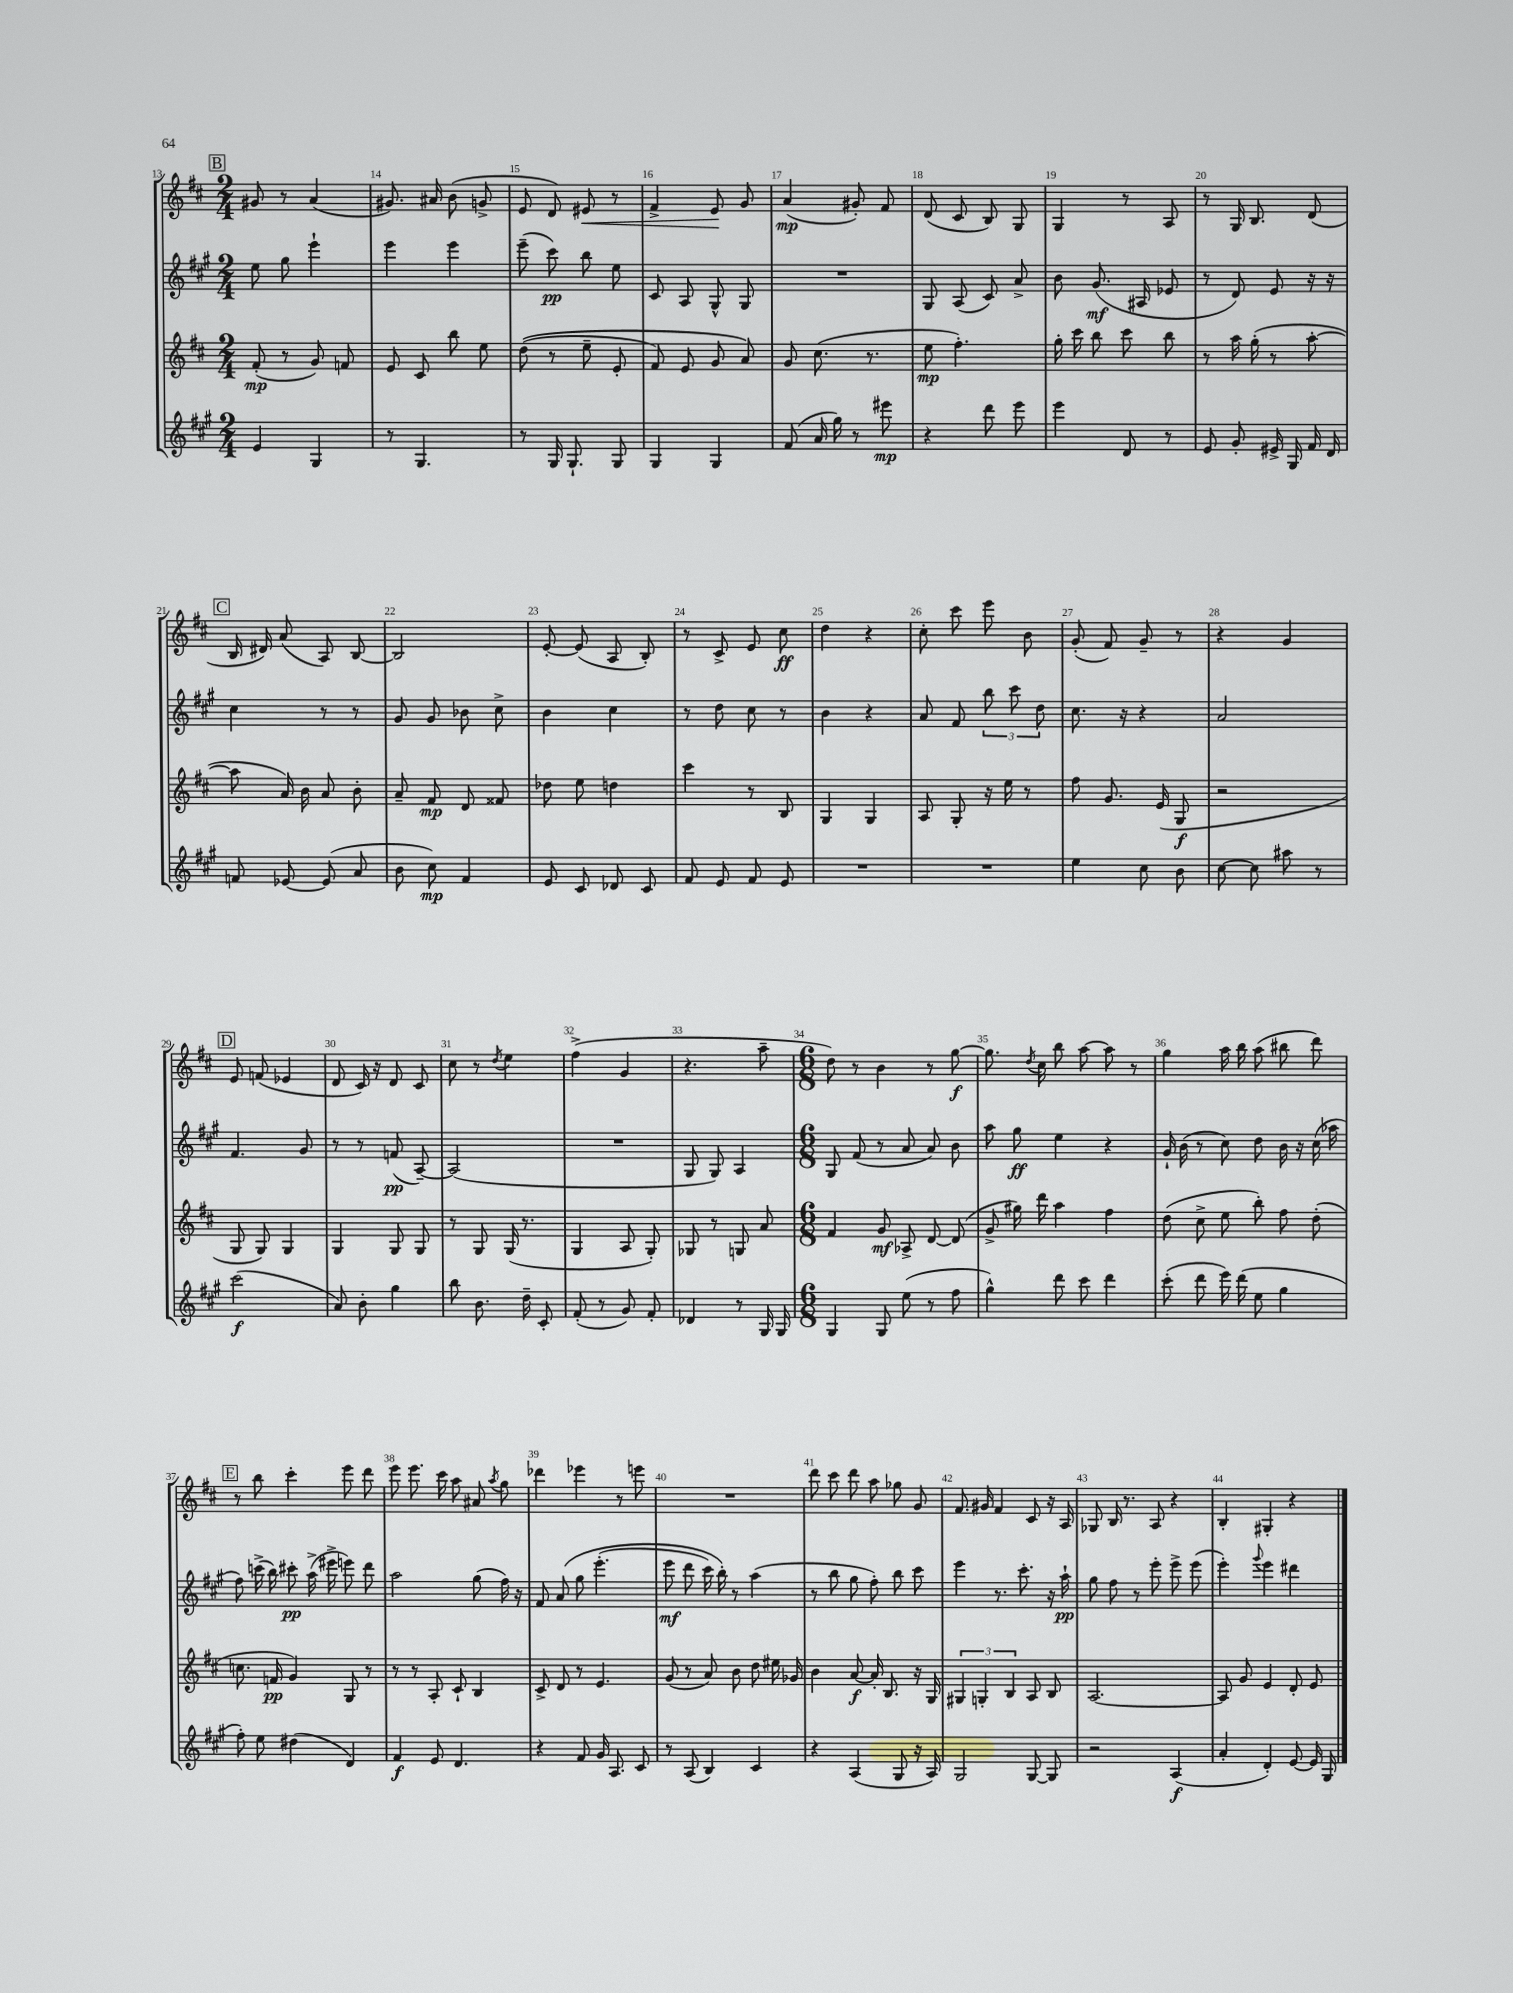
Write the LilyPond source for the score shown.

<<
\new StaffGroup <<
\new Staff = "s0" {
    \clef treble \key d \major \numericTimeSignature \time 2/4
    \autoBeamOff \mark \markup { \box "B" } gis'8 r8 a'4( |
    gis'8.) ais'16 b'8( g'8-> |
    e'8 d'8) eis'8\< r8 |
    fis'4-> e'8\! g'8 |
    a'4\mp( gis'8-.) fis'8 |
    d'8( cis'8 b8) g8 |
    g4 r8 a8 |
    r8 g16 b8. d'8( |
    \mark \markup { \box "C" } b16 dis'16) a'8( a8) b8~ |
    b2 |
    e'8~-. e'8( a8 b8-.) |
    r8 cis'8-> e'8 cis''8\ff |
    d''4 r4 |
    cis''8-. cis'''8 e'''8 b'8 |
    g'8-.( fis'8) g'8-- r8 |
    r4 g'4 |
    \mark \markup { \box "D" } e'8 f'8( ees'4 |
    d'8 cis'16) r16 d'8 cis'8 |
    cis''8 r8 \acciaccatura { d''8 } e''4 |
    fis''4->( g'4 |
    r4. a''8-- |
    \numericTimeSignature \time 6/8 d''8) r8 b'4 r8 g''8~\f |
    g''8. \acciaccatura { d''8 } cis''16 b''8 a''8~ a''8 r8 |
    g''4 a''16 b''16 a''8( bis''8 d'''8) |
    \mark \markup { \box "E" } r8 b''8 cis'''4-. e'''8 d'''8 |
    e'''8 e'''8. cis'''16 a''8 ais'8 \acciaccatura { a''8 } g''8 |
    des'''4 ees'''4 r8 e'''8 |
    R2. |
    d'''8 cis'''8 d'''8 a''8 ges''8 g'8 |
    fis'8. gis'16 fis'4 cis'8 r16 a16 |
    ges8 b16 r8. a8 r4 |
    b4-. gis4-. r4 \bar "|." |
}
\new Staff = "s1" {
    \clef treble \key a \major \numericTimeSignature \time 2/4
    \autoBeamOff \mark \markup { \box "B" } e''8 gis''8 e'''4-! |
    e'''4 e'''4 |
    e'''8--( cis'''8\pp) b''8 e''8 |
    cis'8 a8 gis8-^ gis8 |
    R2 |
    gis8 a8( cis'8) a'8-> |
    b'8 gis'8.\mf( ais16 ees'8 |
    r8 d'8) e'8 r16 r16 |
    \mark \markup { \box "C" } cis''4 r8 r8 |
    gis'8 gis'8 bes'8 cis''8-> |
    b'4 cis''4 |
    r8 d''8 cis''8 r8 |
    b'4 r4 |
    a'8 fis'8 \tuplet 3/2 { b''8 cis'''8 d''8 } |
    cis''8. r16 r4 |
    a'2 |
    \mark \markup { \box "D" } fis'4. gis'8 |
    r8 r8 f'8\pp( a8~--) |
    a2( |
    R2 |
    gis8 gis8) a4 |
    \numericTimeSignature \time 6/8 gis8 fis'8( r8 a'8 a'8) b'8 |
    a''8 gis''8\ff e''4 r4 |
    gis'16-! b'16( r8 cis''8) d''8 b'16 r16 cis''16( aes''16 |
    \mark \markup { \box "E" } fis''8) c'''16->( b''16) cis'''8-.\pp a''16->( eis'''16-> e'''8) d'''8 |
    a''2 gis''8( fis''16) r16 |
    fis'8 a'8\( gis''8 e'''4.-.( |
    e'''8\mf d'''8 cis'''16) b''16-.\) r8 a''4( |
    r8 b''8 gis''8 fis''8-.) b''8 cis'''8 |
    e'''4 r8. cis'''8.-. r16 a''16-!\pp |
    gis''8 fis''8 r8 e'''8-. e'''8-> e'''8( |
    e'''4-.) \appoggiatura { gis'''8 } e'''4 dis'''4 \bar "|." |
}
\new Staff = "s2" {
    \clef treble \key d \major \numericTimeSignature \time 2/4
    \autoBeamOff \mark \markup { \box "B" } fis'8-.\mp( r8 g'8) f'8 |
    e'8 cis'8 b''8 e''8 |
    d''8(\( r8 e''8-- e'8-. |
    fis'8) e'8 g'8 a'8\) |
    g'8 cis''8.( r8. |
    e''8\mp fis''4.-.) |
    g''16-. cis'''16 b''8 cis'''8 b''8 |
    r8 a''16 g''16-.( r8 a''8~-. |
    \mark \markup { \box "C" } a''8 a'16) b'16 a'8 b'8-. |
    a'8-- fis'8\mp d'8 fisis'8 |
    des''8 e''8 d''4 |
    cis'''4 r8 b8 |
    g4 g4 |
    a8 g8-. r16 e''16 r8 |
    fis''8 g'8. e'16( g8\f |
    r2 |
    \mark \markup { \box "D" } g8 g8) g4 |
    g4 g8 g8 |
    r8 g8 g16( r8. |
    g4 a8 g8-.) |
    ges8 r8 g8 a'8 |
    \numericTimeSignature \time 6/8 fis'4 g'8\mf aes8-> d'8~ d'8( |
    g'8-> gis''16) d'''16 a''4 fis''4 |
    d''8( cis''8-> e''8 b''8-.) fis''8 d''8-.( |
    \mark \markup { \box "E" } c''8. f'16\pp g'4) g8 r8 |
    r8 r8 a8-. cis'8-! b4 |
    cis'8-> d'8 r8 e'4. |
    g'8( r8 a'8) b'8 d''8 eis''16 ges'16 |
    b'4 a'8~\f a'16-. b8. r16 g16 |
    \tuplet 3/2 { gis4 g4-. b4 } a8 b8 |
    a2.~ |
    a8 g'8 e'4 d'8-. e'8 \bar "|." |
}
\new Staff = "s3" {
    \clef treble \key a \major \numericTimeSignature \time 2/4
    \autoBeamOff \mark \markup { \box "B" } e'4 gis4 |
    r8 gis4. |
    r8 gis16 gis8.-! gis8 |
    gis4 gis4 |
    fis'8( a'16 gis''16) r8 eis'''8\mp |
    r4 d'''8 e'''8 |
    e'''4 d'8 r8 |
    e'8 gis'8-. eis'16-> gis16 fis'16 d'16 |
    \mark \markup { \box "C" } f'8 ees'8~ ees'8( a'8 |
    b'8 cis''8\mp) fis'4 |
    e'8 cis'8 des'8 cis'8 |
    fis'8 e'8 fis'8 e'8 |
    R2 |
    R2 |
    e''4 cis''8 b'8 |
    cis''8~ cis''8 ais''8 r8 |
    \mark \markup { \box "D" } cis'''2\f( |
    a'8) b'8-. gis''4 |
    b''8 b'8. d''16-- cis'8-. |
    fis'8-.( r8 gis'8) fis'8-. |
    des'4 r8 gis16 gis16 |
    \numericTimeSignature \time 6/8 gis4 gis8 e''8( r8 fis''8 |
    gis''4-^) d'''8 cis'''8 d'''4 |
    cis'''8-.( d'''8 e'''16) d'''16( e''8 gis''4 |
    \mark \markup { \box "E" } fis''8-.) e''8 dis''4( d'4) |
    fis'4\f e'8 d'4. |
    r4 fis'8 gis'16 a8. cis'8 |
    r8 a8( b4) cis'4 |
    r4 a4( gis8 r16 a16) |
    gis2 gis8~ gis8 |
    r2 a4\f( |
    a'4-. d'4-.) e'8~ e'16 gis16 \bar "|." |
}
>>
>>
\layout { \context { \Score currentBarNumber = #13 \override BarNumber.break-visibility = ##(#f #t #t) barNumberVisibility = #all-bar-numbers-visible } }
